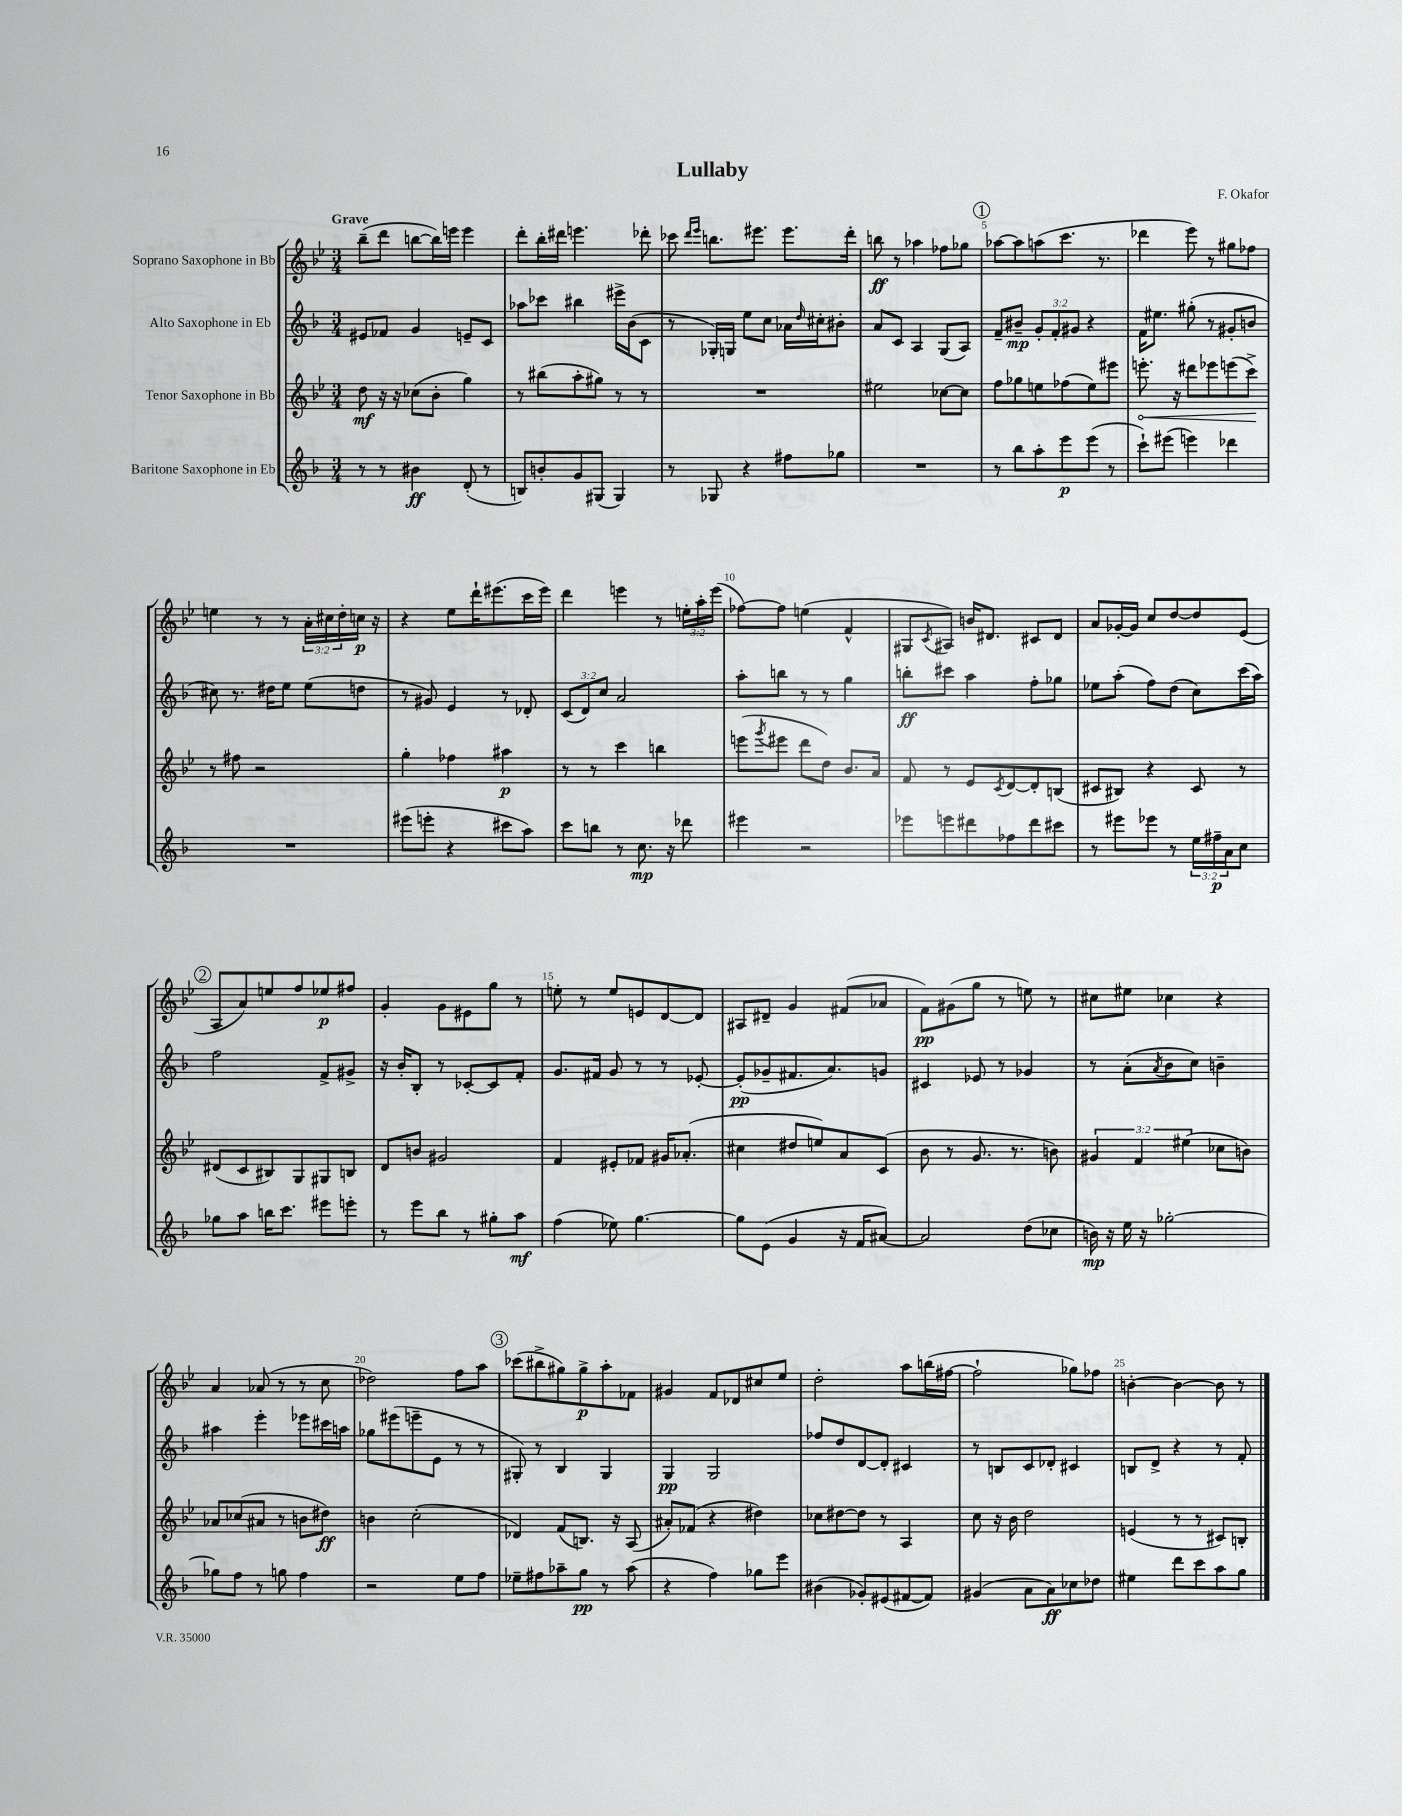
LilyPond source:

\header { title = "Lullaby" composer = "F. Okafor" }
<<
\new StaffGroup <<
\new Staff = "s0" \with { instrumentName = "Soprano Saxophone in Bb" } {
    \clef treble \key bes \major \numericTimeSignature \time 3/4 \override Staff.TupletNumber.text = #tuplet-number::calc-fraction-text \tempo "Grave"
    bes''8--( d'''8 b''8~ b''16) e'''16 e'''4 |
    d'''8-. bes''16-. dis'''16 e'''4. des'''8-. |
    ces'''8 \grace { d'''16 ees'''16 } b''8. eis'''8. eis'''8. d'''16-. |
    b''8\ff r8 aes''4 fes''8 ges''8 |
    \mark \markup { \circle "1" } aes''8~ aes''8 a''8( c'''8. r8. |
    des'''4 ees'''8) r8 gis''8 fes''8 |
    e''4 r8 r8 \tuplet 3/2 { a'16-. cis''16 d''16-. } c''16\p r16 |
    r4 ees''8 d'''16-! eis'''8.( c'''16 eis'''16) |
    d'''4 e'''4 r8 \tuplet 3/2 { e''16-. a''16-. e'''16( } |
    fes''8~) fes''8 e''4( f'4-^ |
    gis8 \acciaccatura { c'8 } ais8) b'16 dis'8. cis'8 dis'8 |
    a'8 ges'16~-. ges'16 c''8 d''8~ d''8 ees'8( |
    \mark \markup { \circle "2" } a8 a'8) e''8 f''8 ees''8\p fis''8 |
    g'4-. g'8 eis'8 g''8 r8 |
    e''8-. r8 e''8 e'8 d'8~ d'8 |
    ais8 dis'8-- g'4 fis'8( aes'8 |
    f'8\pp) gis'8( g''8 r8 e''8) r8 |
    cis''8 eis''8 ces''4 r4 |
    a'4 aes'8( r8 r8 c''8 |
    des''2) f''8 a''8 |
    \mark \markup { \circle "3" } ces'''8( bis''8-> gis''8) gis''8->\p a''8-. fes'8 |
    gis'4 f'8 des'8 cis''8 ees''8 |
    d''2-. a''8 b''16( fis''16~ |
    fis''2-! ges''8) fes''8 |
    b'4~-. b'4~ b'8 r8 \bar "|." |
}
\new Staff = "s1" \with { instrumentName = "Alto Saxophone in Eb" } {
    \clef treble \key f \major \numericTimeSignature \time 3/4 \override Staff.TupletNumber.text = #tuplet-number::calc-fraction-text
    eis'8 fes'8 g'4 e'8-- c'8 |
    aes''8 ces'''8 bis''4 eis'''16-> bes'16( c'8 |
    r8 ges16-.) g16 e''8 c''8 aes'16 \grace { d''16 } cis''16-. bis'8-. |
    a'8 c'8 a4 g8( a8) |
    \mark \markup { \circle "1" } f'8-- bis'8--\mp \tuplet 3/2 { g'8-. f'8-. gis'8 } r4 |
    f'16 eis''8. gis''8-.( r8 gis'8-. b'8 |
    cis''8) r8. dis''16 e''8 e''8( d''8 |
    r8 gis'8) e'4 r8 des'8-. |
    \tuplet 3/2 { c'8( d'8) c''8 } a'2 |
    a''8-. b''8 r8 r8 g''4 |
    b''8-.\ff cis'''8 a''4 f''8-. ges''8 |
    ees''8 a''8-.( f''8) d''8( c''8) c'''16( a''16) |
    \mark \markup { \circle "2" } f''2 f'8-> gis'8-> |
    r16 bes'16-. bes8-. r8 ces'8~-. ces'8 f'8-. |
    g'8. fis'16 g'8 r8 r8 ees'8~-. |
    ees'8-.\pp( ges'8-- fis'8. a'8.) g'8 |
    cis'4 ees'8 r8 ges'4 |
    r8 a'8-.( \acciaccatura { a'8 } bes'8 c''8) b'4-- |
    ais''4 e'''4-. ees'''8 cis'''16 a''16 |
    ges''8 eis'''8( e'''8-- e'8 r8 r8 |
    \mark \markup { \circle "3" } gis8-.) r8 bes4 gis4 |
    g4\pp g2 |
    fes''8 d''8 d'8~ d'8-. cis'4 |
    r8 b8 c'8 des'8-. cis'4 |
    b8 d'8-> r4 r8 f'8-. \bar "|." |
}
\new Staff = "s2" \with { instrumentName = "Tenor Saxophone in Bb" } {
    \clef treble \key bes \major \numericTimeSignature \time 3/4 \override Staff.TupletNumber.text = #tuplet-number::calc-fraction-text
    d''8\mf r16 r16 ces''8( bes'8-. g''4) |
    r8 bis''8( a''8-. gis''8) r8 r8 |
    R2. |
    eis''2 ces''8~ ces''8 |
    \mark \markup { \circle "1" } f''8 ges''8 e''8 fes''8( e''8) eis'''8 |
    \once \override Hairpin.circled-tip = ##t e'''8.-.\< r16 dis'''8 ees'''8 e'''8( c'''8->\!) |
    r8 fis''8 r2 |
    g''4-. fes''4 ais''4\p |
    r8 r8 c'''4 b''4 |
    e'''8( \acciaccatura { g'''8 } eis'''8 d'''8 d''8) bes'8. a'16 |
    f'8 r8 ees'8 \acciaccatura { c'8 } d'8~ d'8-. b8( |
    cis'8 bis8) r4 cis'8 r8 |
    \mark \markup { \circle "2" } dis'8( c'8 bis8) g8 gis8 b8 |
    d'8 b'8 gis'2 |
    f'4 eis'8-. fes'8 gis'16 aes'8.-.( |
    cis''4 dis''8 e''8) a'8 c'8( |
    bes'8 r8 g'8. r8. b'8) |
    \tuplet 3/2 { gis'4 f'4 eis''4( } ces''8 b'8) |
    aes'8 ces''8( ais'8 r8 b'8 dis''8\ff) |
    b'4 c''2-.( |
    \mark \markup { \circle "3" } des'4) f'8( b8.) r16 a8( |
    ais'8-.) fes'8( r4 dis''4) |
    ces''8 dis''8~ dis''8 r8 a4 |
    c''8 r16 bes'16 d''2 |
    e'4( r8 r8 cis'8) b8-. \bar "|." |
}
\new Staff = "s3" \with { instrumentName = "Baritone Saxophone in Eb" } {
    \clef treble \key f \major \numericTimeSignature \time 3/4 \override Staff.TupletNumber.text = #tuplet-number::calc-fraction-text
    r8 r8 bis'4\ff d'8-.( r8 |
    b8) b'8-. g'8 gis8( gis4) |
    r8 ges8 r4 fis''8 ges''8 |
    R2. |
    \mark \markup { \circle "1" } r8 bes''8 a''8-. e'''8\p e'''8( r8 |
    c'''8-!) eis'''8( e'''4) des'''4 |
    R2. |
    eis'''8( e'''8-. r4 cis'''8 a''8) |
    c'''8 b''8 r8 c''8.\mp r16 des'''8 |
    eis'''4 r2 |
    ees'''8 e'''8 dis'''8 fes''8 dis'''8 cis'''8 |
    r8 eis'''8 ees'''8 r8 \tuplet 3/2 { e''16 fis''16--\p a'16 } c''8 |
    \mark \markup { \circle "2" } ges''8 a''8 b''16 c'''8. eis'''8 e'''8-. |
    r8 e'''8 bes''8 r8 gis''8-. a''8\mf |
    f''4( ees''8) g''4.~ |
    g''8 e'8( g'4 r16 f'16 ais'8~) |
    ais'2 d''8( ces''8 |
    b'16\mp) r16 e''16 r16 ges''2~-. |
    ges''8 f''8 r8 g''8 f''4 |
    r2 e''8 f''8 |
    \mark \markup { \circle "3" } ees''8-- fis''8 aes''8-- g''8\pp r8 aes''8( |
    r4 f''4) ges''8 e'''8 |
    bis'4( ges'8-.) eis'8( fis'8~ fis'8) |
    gis'4( a'8 a'8\ff) ces''8 des''8 |
    eis''4 d'''8 c'''8 a''8 g''8 \bar "|." |
}
>>
>>
\layout { \context { \Score \override BarNumber.break-visibility = ##(#f #t #t) barNumberVisibility = #(every-nth-bar-number-visible 5) } }
